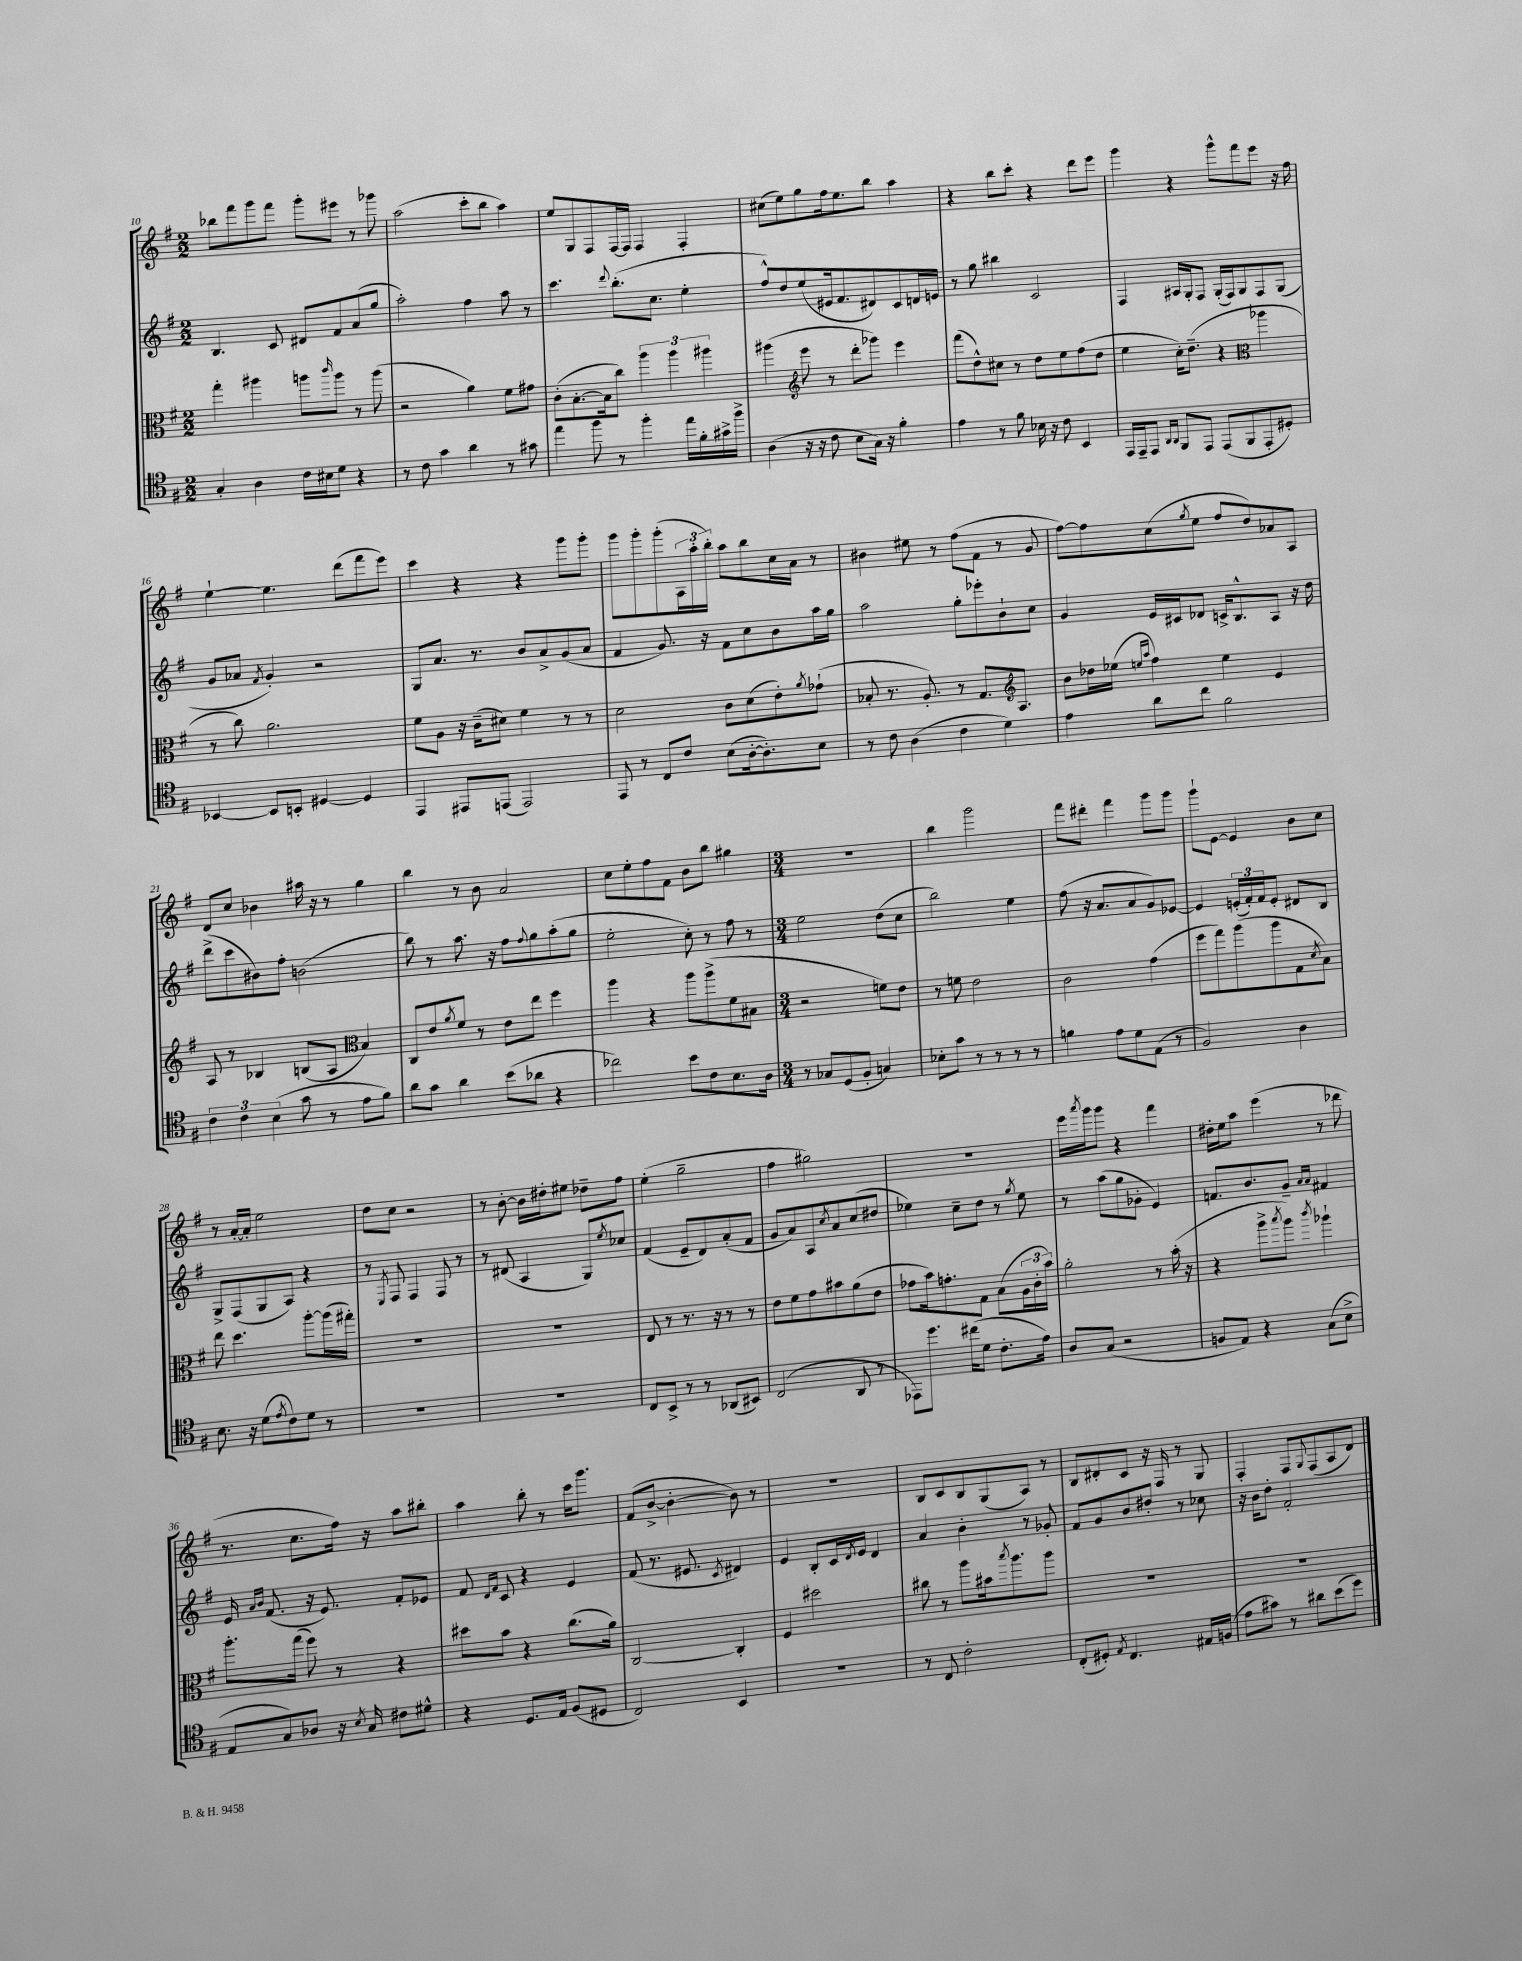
<<
\new StaffGroup <<
\new Staff = "s0" {
    \clef treble \key g \major \numericTimeSignature \time 2/2
    bes''8 fis'''8 g'''8 fis'''8 g'''8-. eis'''8 r8 ges'''8 |
    a''2( c'''8-. b''8 a''4) |
    e''8 g8 fis8 fis16~ fis16 fis4 fis4-. |
    cis''8( e''8) g''8 fis''16 e''8. b''8 a''4 |
    r4 b''8 c'''8-. r4 d'''8 e'''8 |
    g'''4 r4 g'''8-^ fis'''8 e'''8 r16 fis''16 |
    e''4~-! e''4. d'''8( fis'''8 e'''8) |
    c'''4 r4 r4 g'''8 g'''8-. |
    g'''8 g'''8-. g'''8-.( \tuplet 3/2 { a16 a''16-. b''16-.) } a''8 b''8 c''16 a'16 r8 |
    bis'4 eis''8 r8 fis''8( fis'8 r8 g'8 |
    fis''8~) fis''8 c''8( \acciaccatura { g''8 } e''8 fis''8 d''8) aes'8 a8 |
    d'8 c''8 bes'4 ais''16 r16 r8 g''4 |
    b''4 r8 b'8 a'2 |
    c''8 e''8-. fis''8 fis'8 b'8 b''8 gis''4 |
    \numericTimeSignature \time 3/4 R2. |
    b''4 g'''2 |
    fis'''8 dis'''8-. fis'''4 g'''8 g'''8 |
    g'''8-! e'8~ e'4 b'8 c''8 |
    r8 a'16~-. a'16-. e''2 |
    d''8 c''8 r2 |
    r8 b'8~-. b'16 dis''16-. eis''8 des''8-- fis''8 |
    e''4-.( g''2-- |
    fis''4 gis''2) |
    R2. |
    e'''16 \acciaccatura { a'''8 } g'''16 g'''8 r4 fis'''4 |
    dis''16-. e''16 a''8 e'''4( r8 des'''8 |
    r8. c''8. fis''16) r16 a''8 bis''8-. |
    a''4 b''8-. r8 c'''16 g'''8. |
    fis'8( b'8~-> b'4~-. b'8) r8 |
    R2. |
    b8 c'8 b8 g8( a8) r8 |
    b8 dis'8-. c'8 r16 fis16 r8 g8 |
    fis4-. fis8 \appoggiatura { g8 } fis8( a8 d'8) \bar "|." |
}
\new Staff = "s1" {
    \clef treble \key g \major \numericTimeSignature \time 2/2
    b4. c'8 dis'8 fis'8 a'8( g''8 |
    a''2-.) fis''4 a''8 r8 |
    c'''4. \appoggiatura { d'''8 } b''8.-.( c''8. e''4-. |
    fis''8-^) d''8 e''8( eis'16 fis'8. dis'8) c'8 d'16 e'16 |
    r8 g''8 bis''4 c'2 |
    fis4 ais16 g16-. fis8 g16-.( fis16) g8 fis8 g8( |
    g'8 aes'8 \acciaccatura { fis'8 } g'4-.) r2 |
    g8 a'8. r8. b'8 a'8-> g'8( a'8 |
    fis'4 g'8.) r16 fis'8 c''8 b'8 a''16 g''16 |
    a''2 g''8-. ees'''8-. b'8-! c''8 |
    g'4 e'16 cis'16 des'8 c'16-> b8.-^ a8 r16 d''16 |
    d'''8->( c'''8 bis'8) fis''8-. b'2( |
    b''8) r8 a''8. r16 fis''8 \appoggiatura { fis''8 } g''8 a''8-.( g''8 |
    e''2-. c''8-.) r8 fis''8 r8 |
    \numericTimeSignature \time 3/4 e''2 d''8( c''8 |
    b''2) e''4 |
    fis''8( r16 a'8. a'8 g'8) ees'8~ |
    ees'4 \tuplet 3/2 { e'16-.( fis'16-.) fis'16 } e'8-. dis'8 b8 |
    g8-> fis8( g8 a8) r4 |
    r8 \acciaccatura { e8 } fis8 fis4 fis8 r8 |
    r8 dis'8( a4 g8) \acciaccatura { e''8 } ces''8 |
    fis'4( e'8-- d'8) a'8-.( fis'8 |
    g'8 a'8) a8 \acciaccatura { c''8 } a'8 c''8( dis''8 |
    ees''4) c''8-- d''8 r8 \acciaccatura { g''8 } ees''8 |
    r8 a''8( g''8 ges'8-. e'4) |
    f'8. b'8. g'8-- \grace { a'16 a'16 } fis'4 |
    e'16 \grace { a'16 b'16 } fis'8.( r16 e'8.) fis'8-. ees'8 |
    fis'8 \grace { d'16 fis'16 } c'8 r4 e'4 |
    fis'8( r8. eis'8. \acciaccatura { c'8 } dis'4) |
    e'4 b8-. c'16 \acciaccatura { d'8 } e'16 d'4 |
    a'4 b'4-. r8 ges'8-. |
    fis'8 g'8 b'8 dis''8-. r8 ces''8 |
    r16 b'16 d''8-. fis'2-. \bar "|." |
}
\new Staff = "s2" {
    \clef alto \key g \major \numericTimeSignature \time 2/2
    g''4-. ais''4 a''8 \grace { c'''16 } a''8 r8 a''8( |
    r2 a'4) fis'8 gis'8 |
    c'8-.( b8.~-. b16 c''8) \tuplet 3/2 { a''4 a''4 ais''4 } |
    ais''4( \clef treble e'''8 r8 d'''8-. ges'''8) e'''4 |
    fis'''8( d''8-^) cis''8 r8 d''8 e''8 fis''8( d''8 |
    e''4 c''16-.) d''8.--( r4 aes''4 |
    \clef alto r8 c''8) a'2. |
    fis'8 a8 r16 c'16--( dis'8) fis'4 r8 r8 |
    d'2 c'8 d'8( e'8-.) \acciaccatura { a'8 } ges'8-!( |
    bes8-. r8. a8.-.) r8 g8. a8. |
    \clef treble b'8 des''16 ees''16( \grace { e''16 a''16 } fis''4) e''4 e'4 |
    a8 r8 bes4 b8( a8 b4) |
    \clef alto c8 e'8 \acciaccatura { a'8 } fis'8 r8 e'8 e''8 fis''4 |
    a''4 r4 a''8 a''8->( fis'8 bis8 |
    \numericTimeSignature \time 3/4 r2 f'8) e'8 |
    r8 f'8 e'2 |
    c'2 g'4( |
    fis''8 g''8) a''8( a''8 g8 \acciaccatura { d'8 } b8) |
    e''8 d''4. a''8~-. a''16( gis''16-.) |
    R2. |
    R2. |
    e8 r8 r8. r16 r8 r8 |
    e'8 fis'8 g'8 bis'8 a'8( e'8 |
    ges'8 b'16) g'8.-. g8 b8( \tuplet 3/2 { a16 c'16-. b'16) } |
    a'2-. r8 b'16-.( r16 |
    r4 a''8-> \acciaccatura { b''8 } a''8) \acciaccatura { c'''8 } aes''4-! |
    a''8.-. g''16( fis''8) r8 r4 |
    dis''8 b'8 r4 c''8.( a'16) |
    c2~ c4-. |
    fis4 dis''2 |
    cis''8 r8 a''8 bis'16 \acciaccatura { b''8 } a''8. a''8 |
    R2. |
    R2. \bar "|." |
}
\new Staff = "s3" {
    \clef tenor \key g \major \numericTimeSignature \time 2/2
    g4-. a4 c'16 bis16 d'8 r4 |
    r8 c'8 g'4 a'4 r8 gis'8 |
    e''4 fis''8 r8 fis''4-. e''16 fis'16-. gis'16-> fis''16-> |
    a4( r16 r16 c'8 b8 g16) r16 fis'4-. |
    e'4 r8 fis'8 bes16 r16 c'8 b,4 |
    e,16 e,16-- e,8 \grace { a,16 a,16 } fis,8 e,8 e,8( fis,8 e,8-. dis8-.) |
    bes,4~ bes,8 b,8-. dis4~ dis4 |
    e,4 eis,8 e,8( e,2) |
    e,8 r8 c8 c'8 b8( a16~-. a8.-.) b8 |
    r8 c'8 a4( c'4 d'4) |
    e'4 a'8 c''8 fis'2 |
    \tuplet 3/2 { c'4 c'4 b4( } g'8 r8 e'8 fis'8) |
    a'8 g'8 a'4 b'8( aes'8 r4 |
    ces''2) b'8 c'8 b8. a16 |
    \numericTimeSignature \time 3/4 r8 ges8 d8( fis8-. g4) |
    bes8-. g'8 r8 r8 r8 r8 |
    f'4 e'8 d'8 e8( r8 |
    fis2) a4 |
    b8. r16 d'8( \acciaccatura { e'8 } c'8) d'8 r8 |
    R2. |
    R2. |
    c8 b,8-> r8 r8 aes,8( bis,8) |
    c2( a,8 r8 |
    ees,8) d''8. cis''16( d'8 c'8.-. e'16) |
    a8 g8( r2 |
    f8 e8) r4 g8( b8-> |
    e8 g8) aes8 r16 \acciaccatura { b8 } g16 cis'8 dis'8-^ |
    r4 d8. e16 fis8( dis8 |
    c2) b,4 |
    R2. |
    r8 c8 c'2-. |
    c8-.( dis8-.) \acciaccatura { e8 } c4. eis16 f16( |
    e'8 gis'8) r8 ais'8 b'8( d''8) \bar "|." |
}
>>
>>
\layout { \context { \Score currentBarNumber = #10 } }
